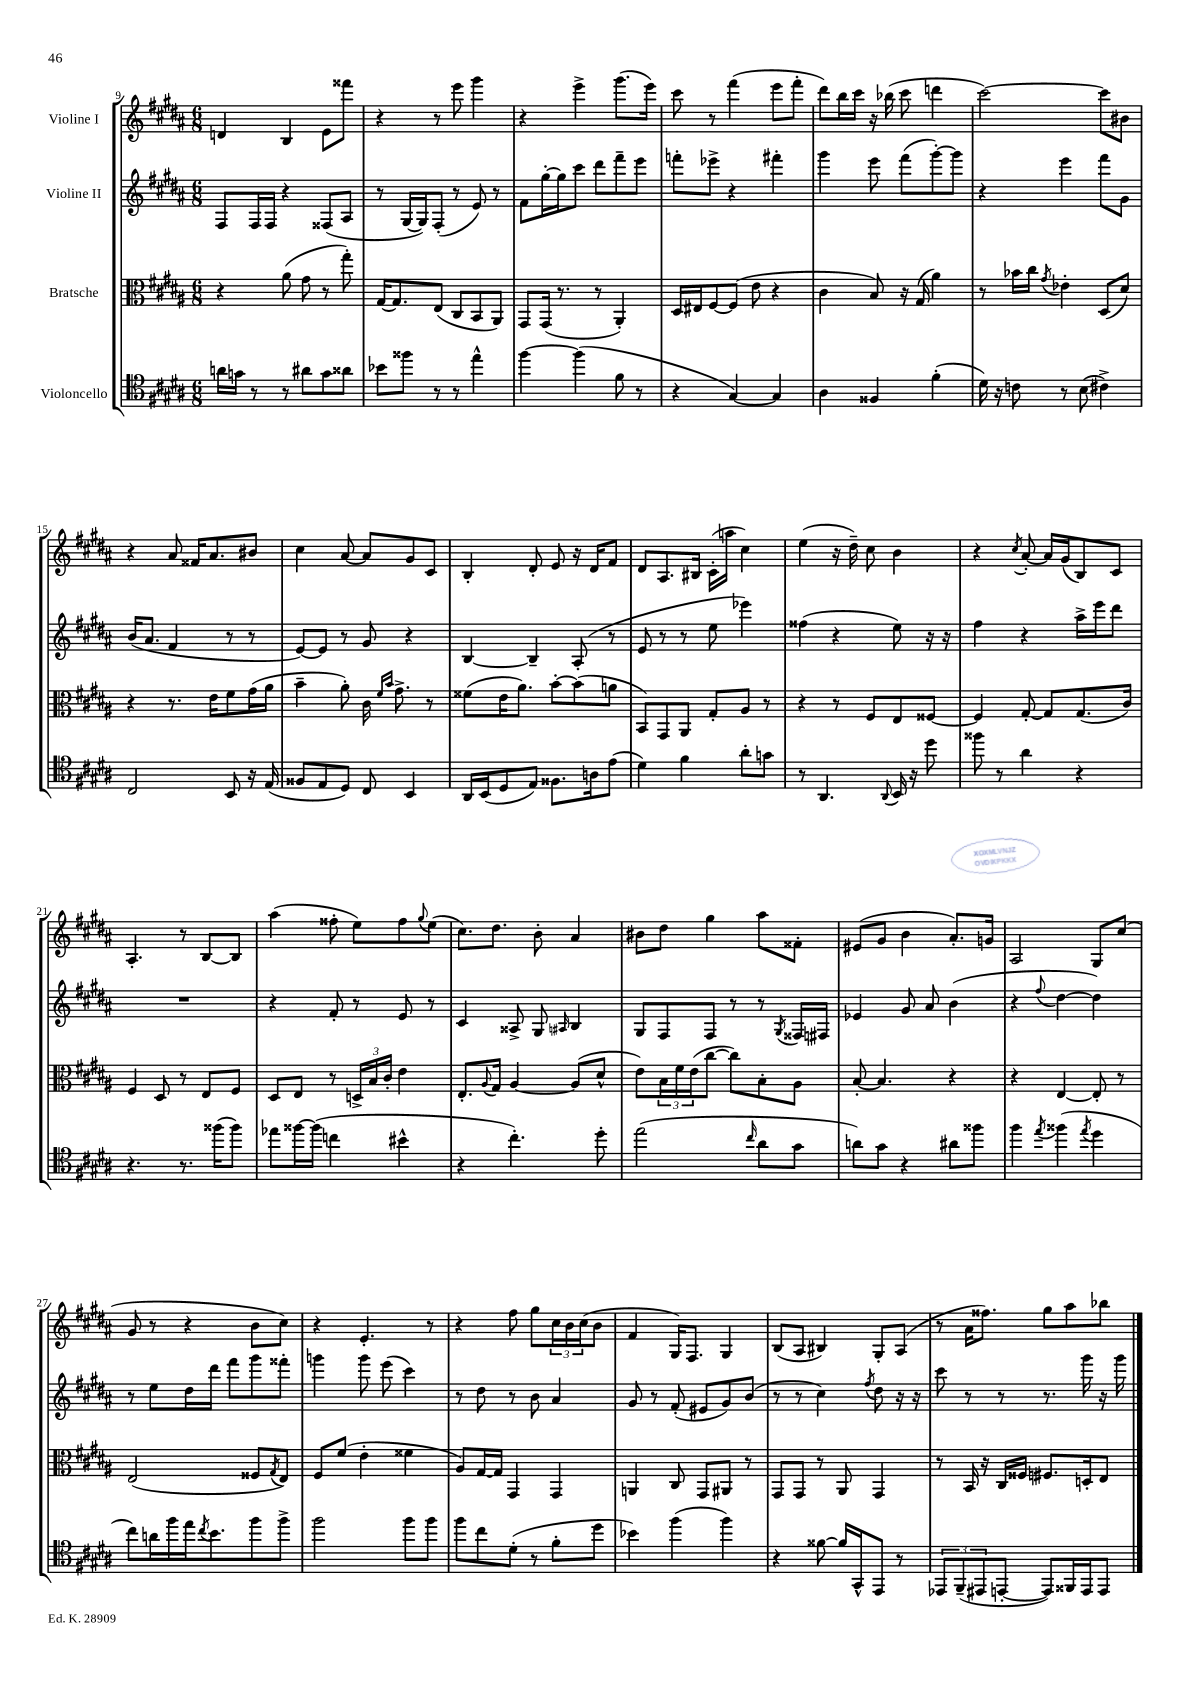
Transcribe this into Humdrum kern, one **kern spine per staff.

**kern	**kern	**kern	**kern
*staff4	*staff3	*staff2	*staff1
*clefC4	*clefC3	*clefG2	*clefG2
*k[f#c#g#d#a#]	*k[f#c#g#d#a#]	*k[f#c#g#d#a#]	*k[f#c#g#d#a#]
*M6/8	*M6/8	*M6/8	*M6/8
16a	4r	8F#	4d
16g	.	.	.
8r	.	16F#	.
.	.	16F#	.
8r	(8a#	4r	4B
8a#	8g#	.	.
8g	8r	(8F##	8e
8a##	8gg#')	8A#	8fff##
=	=	=	=
8b-	[16G#	8r	4r
.	8.G#]	.	.
8ff##	.	[16G#	.
.	.	16G#])	.
8r	(8E	(8F#'	8r
8r	8C#	8r	8eee
4ee^^	8BB	8e)	4ggg#
.	8AA#)	8r	.
=	=	=	=
[4ff#	8GG#	8f#	4r
.	(16GG#	[16gg#'	.
.	8.r	16gg#]	.
(4ff#]	.	8ccc#	4eee^
.	8r	8ddd#	.
8f#	4AA#')	8fff#~	(8.ggg#
8r	.	8eee	.
.	.	.	16eee)
=	=	=	=
4r	16D#	8fff'	8ccc#
.	16E#	.	.
.	[8F#	8eee-^	8r
[4G#)	(8F#]	4r	(4fff#
.	8e	.	.
4G#]	4r	4fff#'	8eee
.	.	.	8fff#'
=	=	=	=
4A#	4c#	4ggg#	8ddd#)
.	.	.	16bb
.	.	.	16ccc#
4F##	8B)	8eee	16r
.	.	.	(16bb-
.	16r	(8fff#	8ccc#
.	(16G#	.	.
(4f#'	4a#)	[8ggg#')	4ddd
.	.	8ggg#]	.
=	=	=	=
16d#)	8r	4r	[2ccc#)
16r	.	.	.
8c	16b-	.	.
.	16cc#	.	.
.	8qg#	.	.
8r	4e-'	4eee	.
(8B	.	.	.
4c#^)	(8D#	8fff#	8ccc#]
.	8d#)	8g#	8b#
=	=	=	=
2C#	4r	(16b	4r
.	.	8.a#	.
.	8.r	4f#	8a#
.	.	.	16f##
.	16e	.	8.a#
8BB	8f#	8r	.
16r	(16g#	8r	8b#
(16E	16a#	.	.
=	=	=	=
8F##	4b~	[8e)	4cc#
8E	.	8e]	.
8D#)	8a#')	8r	[8a#
8C#	16c#	8g#	8a#]
.	16qqf#	.	.
.	16qqb	.	.
.	8.g#^	.	.
4BB	.	4r	8g#
.	8r	.	8c#
=	=	=	=
16AA#	(8f##	[4B	4B'
(16BB	.	.	.
8D#	16e	.	.
.	8.a#)	.	.
8E)	.	4B~]	8d#'
8.F##	[8b'	.	8e
.	(8b]	(8A#'	16r
16A	.	.	16d#
(8e	8a	8r	8f#
=	=	=	=
4d#)	8BB)	8e	8d#
.	8GG#	8r	8.A#
4f#	8AA#	8r	.
.	.	.	16B#
.	8G#'	8ee	(16c#'
.	.	.	16aa
8a#'	8A#	4eee-)	4cc#)
8g	8r	.	.
=	=	=	=
8r	4r	(4ff##	(4ee
4.AA#	.	.	.
.	8r	4r	16r
.	.	.	16dd#~)
.	8F#	.	8cc#
8qqAA#	.	.	.
16BB	8E	8ee)	4b
16r	.	.	.
8dd#	[8F##	16r	.
.	.	16r	.
=	=	=	=
8ff##	4F##]	4ff#	4r
8r	.	.	.
.	.	.	8qcc#
4a#	[8G#'	4r	[8a#'
.	8G#]	.	16a#]
.	.	.	(16g#
4r	(8.G#	16aa#^	8B)
.	.	16eee	.
.	.	8ddd#	8c#
.	16c#)	.	.
=	=	=	=
4.r	4F#	2.r	4.A#'
.	8D#	.	.
8.r	8r	.	8r
.	8E	.	[8B
(16ff##	.	.	.
8ff##)	8F#	.	8B]
=	=	=	=
8ee-	8D#	4r	(4aa#
[16ff##	8E	.	.
(16ff##]	.	.	.
4cc	8r	8f#'	8ff##'
.	24D^	8r	8ee)
.	24B	.	.
.	24c#'	.	.
4b#^^	4e	8e	8ff##
.	.	.	8qqgg#
.	.	8r	(8ee
=	=	=	=
4r	8.E'	4c#	8.cc#)
.	8qqA#	.	.
.	16G#	.	8.dd#
4.cc#')	[4A#	8A##^	.
.	.	8G#	8b'
.	.	16qqA#	.
.	(8A#]	4B	4a#
8dd#'	8d#^^	.	.
=	=	=	=
(2ee	8e)	8G#	8b#
.	24B	8F#	8dd#
.	24f#	.	.
.	(24e	.	.
.	[8cc#	8F#	4gg#
.	8cc#])	8r	.
16qqcc#	.	.	.
8a#	8B'	8r	8aa#
.	.	8qG#	.
8g#	8A#	16F##	8f##'
.	.	16F#	.
=	=	=	=
8a)	[8B'	4e-	(8e#
8g#	4.B]	.	8g#
4r	.	8g#	4b
.	.	8a#	.
8a#	4r	(4b	8.a#')
8ff##	.	.	.
.	.	.	16g
=	=	=	=
4ff#	4r	4r	2A#
8qee	.	8qqff#	.
(4ff##	[4E	[4dd#	.
8qee	.	.	.
4dd#	8E']	4dd#])	8G#
.	8r	.	(8cc#
=	=	=	=
8cc#)	(2E	8r	8g#
16a	.	8ee	8r
16ff#	.	.	.
16ee	.	16dd#	4r
8qcc#	.	.	.
8.b	.	16ddd#	.
.	.	8fff#	.
8ff#	8F##	8ggg#	8b
.	8qG#	.	.
8ff#^	8E)	8fff##'	8cc#)
=	=	=	=
2ff#	8F#	4ggg	4r
.	(8f#	.	.
.	4e'	8ggg	4.e'
.	.	(8eee	.
8ff#	4f##	4ccc#)	.
8ff#	.	.	8r
=	=	=	=
8ff#	8A#)	8r	4r
8cc#	[16G#	8dd#	.
.	16G#]	.	.
(8d#'	4GG#	8r	8ff#
8r	.	8b	8gg#
8f#'	4GG#	4a#	24cc#
.	.	.	24b
.	.	.	(24cc#
8dd#	.	.	8b
=	=	=	=
4b-)	4AA	8g#	4f#
.	.	8r	.
(4ff#	8C#	(8f#'	16G#)
.	.	.	8.F#
.	8GG#	8e#	.
4ff#)	8AA#	8g#)	4G#
.	8r	(8b	.
=	=	=	=
4r	8GG#	8r	(8B
.	8GG#	8r	8A#
[8f##	8r	4cc#)	4B#)
16f##]	8AA#	.	.
16GG#^^	.	.	.
.	.	8qff#	.
8EE	4GG#	8dd#	8G#'
8r	.	16r	(8A#
.	.	16r	.
=	=	=	=
12EE-	8r	8ccc#	8r
(12FF#~	.	.	.
.	16BB	8r	16a#
12EE#	.	.	.
.	16r	.	8.ff##)
[8EE'	16C#	8r	.
.	16F##	.	.
8EE])	8.F#	8.r	8gg#
16FF##	.	.	8aa#
16EE	16D'	16ggg#	.
8EE	8E	16r	8bb-
.	.	16ggg#	.
==	==	==	==
*-	*-	*-	*-
